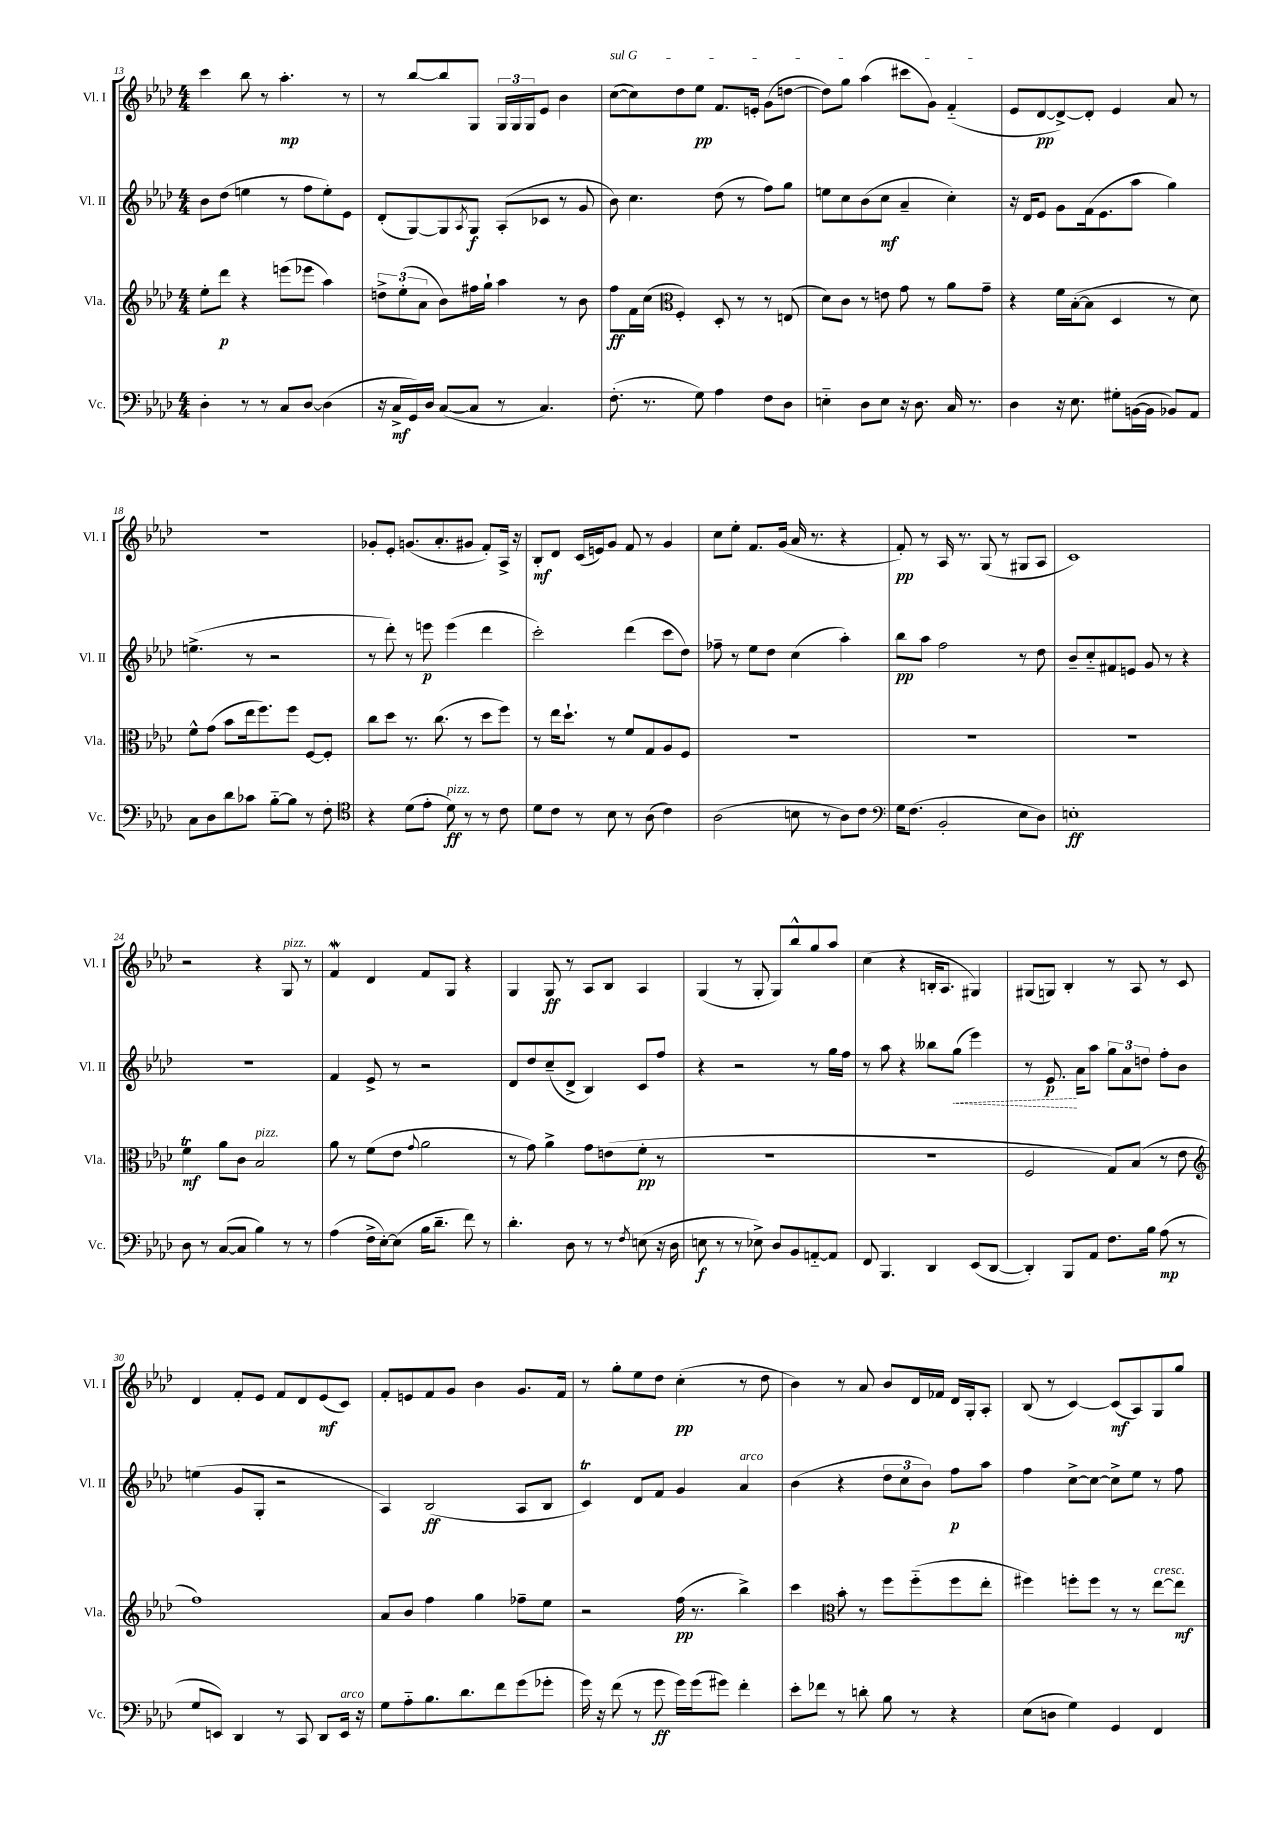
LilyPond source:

<<
\new StaffGroup <<
\new Staff = "s0" \with { instrumentName = "Vl. I" shortInstrumentName = "Vl. I" } {
    \clef treble \key aes \major \numericTimeSignature \time 4/4
    c'''4 bes''8 r8 aes''4.-.\mp r8 |
    r8 bes''8~ bes''8 g8 \tuplet 3/2 { g16 g16 g16 } ees'8 bes'4 |
    \once \override TextSpanner.bound-details.left.text = \markup { \italic "sul G" } c''8~\startTextSpan( c''8) des''8 ees''8\pp f'8. e'16-. g'8( d''8~ |
    d''8) g''8 aes''4( cis'''8 g'8) f'4-_\stopTextSpan( |
    ees'8 des'8~\pp des'8~->) des'8-. ees'4 aes'8 r8 |
    R1 |
    ges'8-. ees'8-. g'8.( aes'8.-. gis'8 f'8-.) aes16-> r16 |
    bes8-.\mf des'8 c'16( e'16) g'8 f'8 r8 g'4 |
    c''8 ees''8-. f'8. g'16( aes'16 r8. r4 |
    f'8-.\pp) r8 aes16 r8. g8( r8 gis8 aes8 |
    c'1) |
    r2 r4 g8^\markup { \italic "pizz." } r8 |
    f'4\mordent des'4 f'8 g8 r4 |
    g4 g8\ff r8 aes8 bes8 aes4 |
    g4( r8 g8-. g8) bes''8-^ g''8 aes''8 |
    c''4( r4 b16-. aes8. gis4) |
    gis8( g8) bes4-. r8 aes8 r8 c'8 |
    des'4 f'8-. ees'8 f'8 des'8 ees'8\mf( c'8) |
    f'8-. e'8 f'8 g'8 bes'4 g'8. f'16 |
    r8 g''8-. ees''8 des''8 c''4-.\pp( r8 des''8 |
    bes'4) r8 aes'8 bes'8 des'16 fes'16 des'16 g16-. aes8-. |
    bes8( r8 c'4~) c'8\mf( aes8) g8 g''8 \bar "|." |
}
\new Staff = "s1" \with { instrumentName = "Vl. II" shortInstrumentName = "Vl. II" } {
    \clef treble \key aes \major \numericTimeSignature \time 4/4
    bes'8 des''8( e''4 r8 f''8 e''8-.) ees'8 |
    des'8-.( g8~) g8 \acciaccatura { aes8 } g8\f aes8-.( ces'8 r8 g'8 |
    bes'8) c''4. des''8( r8 f''8) g''8 |
    e''8 c''8 bes'8( c''8\mf aes'4-- c''4-.) |
    r16 des'16 ees'8 g'8 f'16( ees'8. aes''8 g''4) |
    e''4.->( r8 r2 |
    r8 des'''8-.) r8 e'''8\p e'''4( des'''4 |
    c'''2-.) des'''4( c'''8 des''8) |
    fes''8-- r8 ees''8 des''8 c''4( aes''4-.) |
    bes''8\pp aes''8 f''2 r8 des''8 |
    bes'8-- c''8-_ fis'8 e'8 g'8 r8 r4 |
    R1 |
    f'4 ees'8-> r8 r2 |
    des'8 des''8 c''8--( des'8-> bes4) c'8 f''8 |
    r4 r2 r8 g''16 f''16 |
    r8 aes''8 r4 beses''8 \once \override Hairpin.style = #'dashed-line g''8\<( ees'''4) |
    r8 ees'8.\p\! aes'16 aes''8 \tuplet 3/2 { g''8 aes'8 d''8 } f''8-. bes'8 |
    e''4( g'8 g8-. r2 |
    aes4) bes2\ff( aes8 bes8 |
    c'4\trill) des'8 f'8 g'4 aes'4^\markup { \italic "arco" } |
    bes'4( r4 \tuplet 3/2 { des''8 c''8 bes'8) } f''8\p aes''8 |
    f''4 c''8~-> c''8~ c''8-> ees''8 r8 f''8 \bar "|." |
}
\new Staff = "s2" \with { instrumentName = "Vla." shortInstrumentName = "Vla." } {
    \clef treble \key aes \major \numericTimeSignature \time 4/4
    ees''8-. des'''8\p r4 e'''8( ees'''8 aes''4) |
    \tuplet 3/2 { d''8-> ees''8-.( aes'8 } bes'8) fis''16 g''16-! aes''4 r8 bes'8 |
    f''8\ff f'16 c''16( \clef alto f4-.) des8-. r8 r8 e8( |
    des'8) c'8 r8 e'8 g'8 r8 aes'8 g'8-- |
    r4 f'16 bes16~-.( bes8 des4 r8 des'8) |
    f'8-^ g'8( bes'8 ees''16 f''8.) f''8 f8~ f8-. |
    c''8 des''8 r8. c''8.( r8 des''8 f''8) |
    r8 ees''16 des''8.-! r8 f'8 g8 aes8 f8 |
    R1 |
    R1 |
    R1 |
    f'4\trill\mf aes'8 c'8 bes2^\markup { \italic "pizz." } |
    aes'8 r8 f'8( ees'8 \appoggiatura { g'8 } aes'2 |
    r8 g'8) aes'4-> g'8 e'8( f'8-.\pp r8 |
    R1 |
    R1 |
    f2 g8) bes8( r8 ees'8 |
    \clef treble f''1) |
    aes'8 bes'8 f''4 g''4 fes''8-- ees''8 |
    r2 f''16\pp( r8. bes''4->) |
    c'''4 \clef alto bes'8-. r8 f''8 f''8-_( f''8 ees''8-. |
    fis''4) f''8-. f''8 r8 r8 ees''8~^\markup { \italic "cresc." } ees''8\mf \bar "|." |
}
\new Staff = "s3" \with { instrumentName = "Vc." shortInstrumentName = "Vc." } {
    \clef bass \key aes \major \numericTimeSignature \time 4/4
    des4-. r8 r8 c8 des8~ des4( |
    r16 c16->\mf g,16) des16 c8~( c8 r8 c4.) |
    f8.-.( r8. g8) aes4 f8 des8 |
    e4-_ des8 e8 r16 des8. c16 r8. |
    des4 r16 ees8. gis8-. b,16~( b,16 bes,8) aes,8 |
    c8 des8 des'8 ces'8 bes8~-_ bes8 r8 f8-. |
    \clef tenor r4 des'8( ees'8-. des'8\ff^\markup { \italic "pizz." }) r8 r8 c'8 |
    des'8 c'8 r8 bes8 r8 aes8( c'4) |
    aes2( b8 r8 aes8) c'8 |
    \clef bass g16 f8.( bes,2-. ees8 des8) |
    e1-.\ff |
    des8 r8 c8~( c8 bes4) r8 r8 |
    aes4( f16-> ees16~-.) ees8( bes16 des'8.-- f'8) r8 |
    des'4.-. des8 r8 r8 \acciaccatura { f8 } e8( r16 des16 |
    e8\f r8 r8 ees8->) des8 bes,8 a,8~-_ a,8 |
    f,8 bes,,4. des,4 ees,8( des,8~ |
    des,4-.) bes,,8 aes,8 f8. bes16 aes8\mp( r8 |
    g8 e,8) des,4 r8 c,8 des,8 e,16^\markup { \italic "arco" } r16 |
    g8 aes8-_ bes8. des'8. f'8 g'8( ges'8-. |
    g'16) r16 f'8( r8 g'8\ff g'16) g'16( gis'8) f'4-. |
    ees'8-. fes'8 r8 d'8-. bes8 r8 r4 |
    ees8( d8 g4) g,4 f,4 \bar "|." |
}
>>
>>
\layout { \context { \Score currentBarNumber = #13 } }
